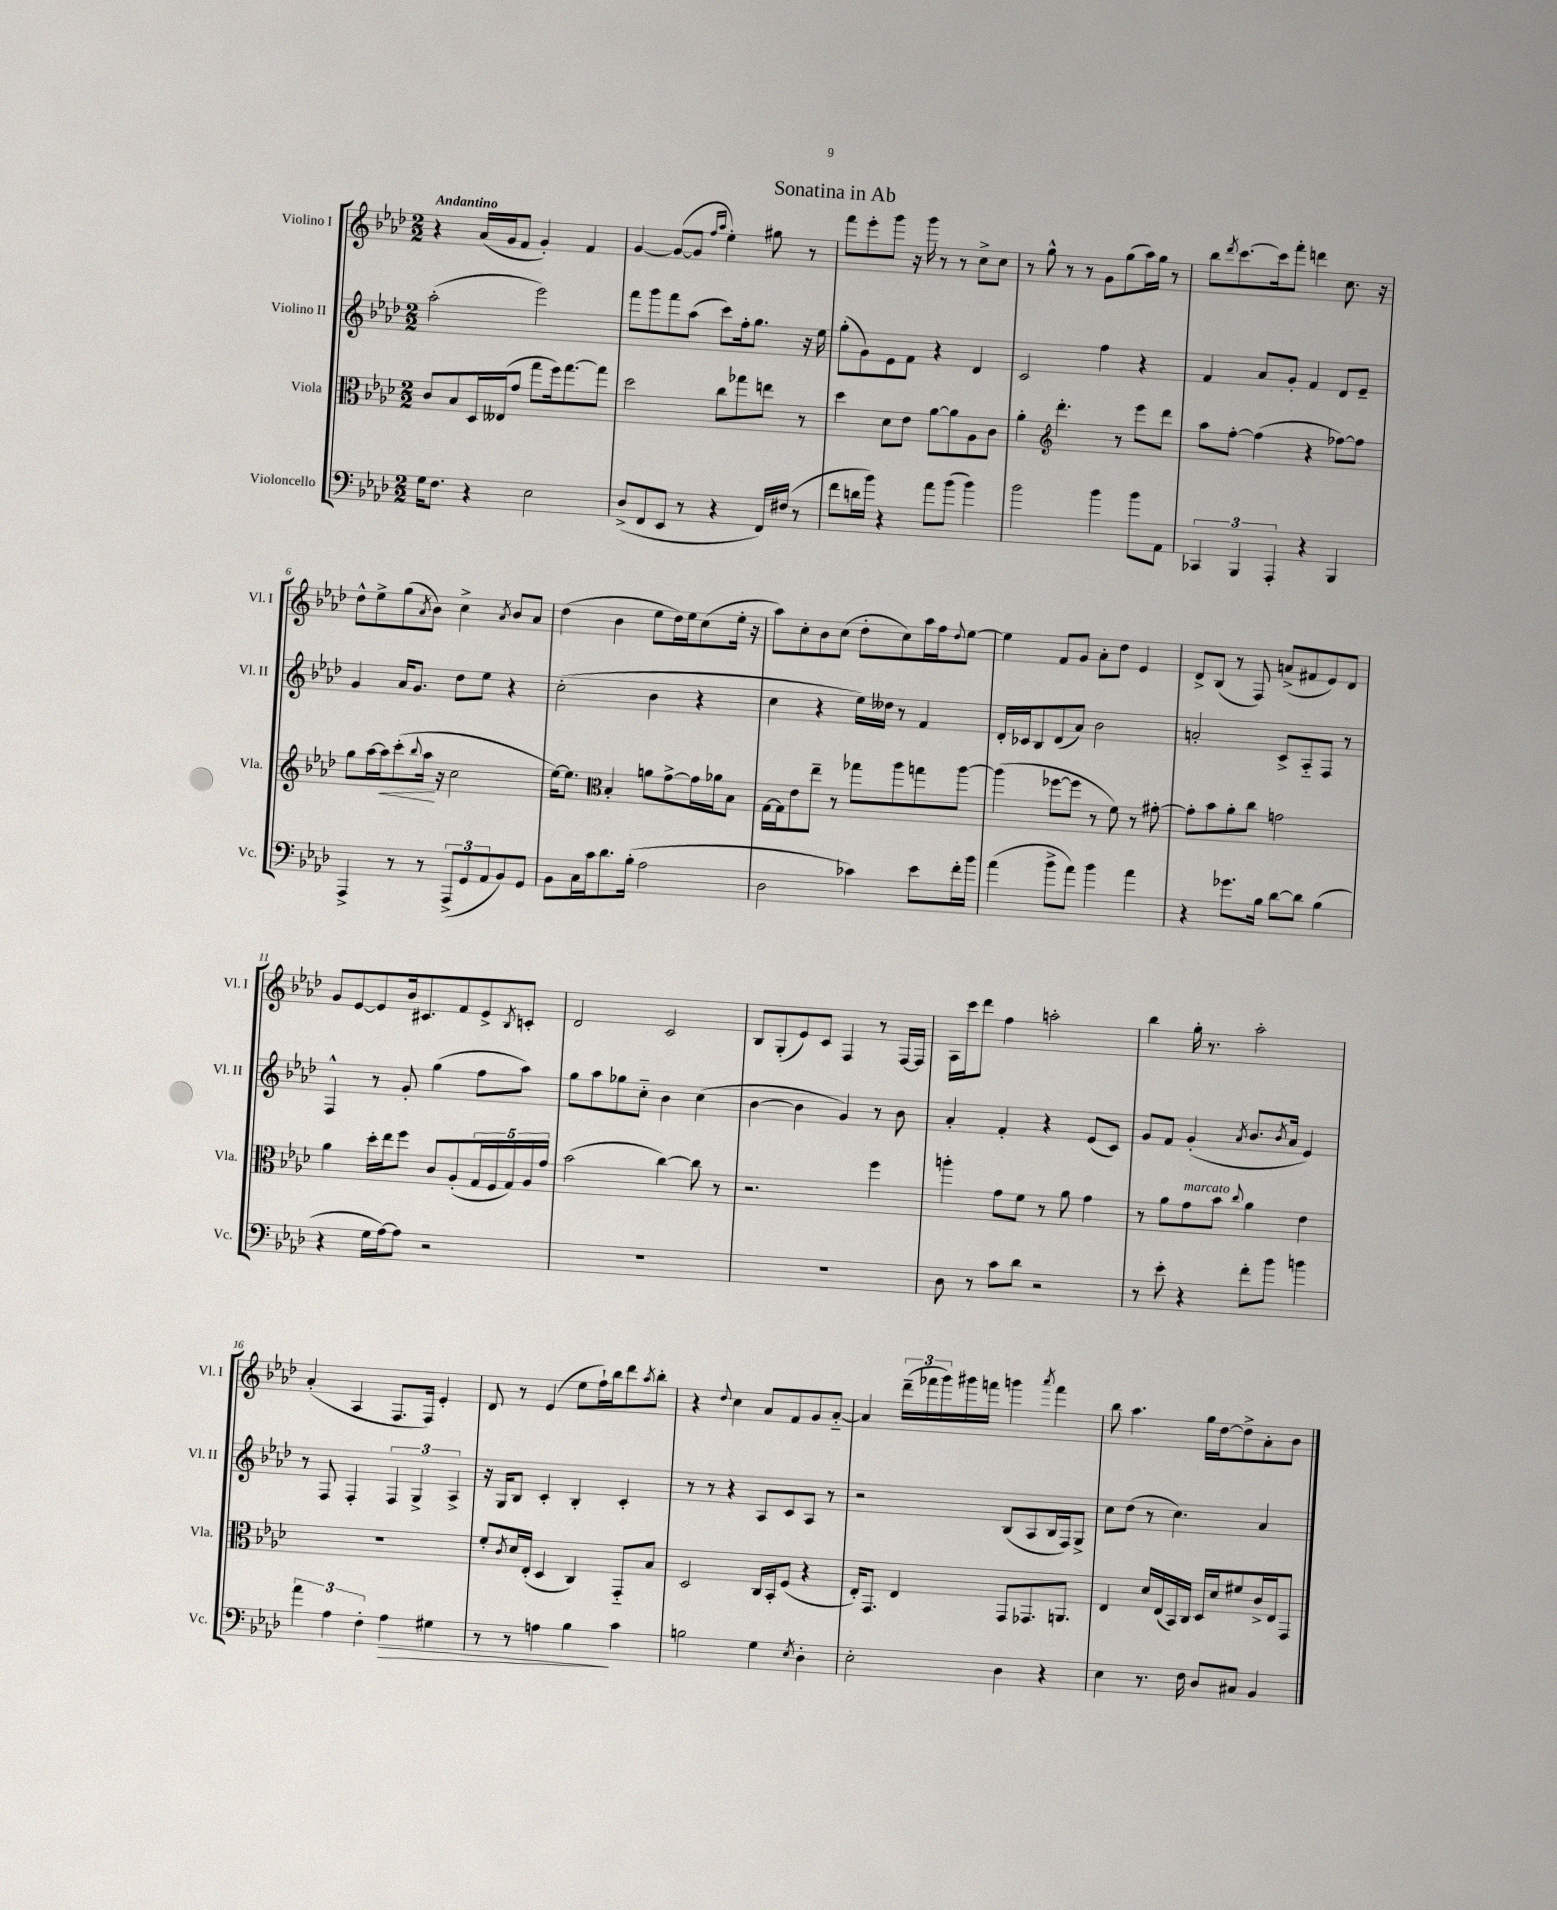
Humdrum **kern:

**kern	**dynam	**kern	**dynam	**kern	**kern
*part4	*part4	*part3	*part3	*part2	*part1
*staff4	*staff4	*staff3	*staff3	*staff2	*staff1
*I"Violoncello	*	*I"Viola	*	*I"Violino II	*I"Violino I
*I'Vc.	*	*I'Vla.	*	*I'Vl. II	*I'Vl. I
*clefF4	*	*clefC3	*	*clefG2	*clefG2
*k[b-e-a-d-]	*	*k[b-e-a-d-]	*	*k[b-e-a-d-]	*k[b-e-a-d-]
*M2/2	*	*M2/2	*	*M2/2	*M2/2
=1	=1	=1	=1	=1	=1
!	!	!	!	!	!LO:TX:a:B:t=Andantino
16G\KL	.	8c/L	.	(2aa-'\	4r
8.F\J	.	.	.	.	.
.	.	8B-/	.	.	.
4r	.	16D-/L	.	.	(16a-/LL
.	.	(16E--X/J	.	.	16g/J
.	.	8g/J	.	.	8f/J
2E-\	.	8gg\L	.	2eee-\)	4g'/)
.	.	16ff\k)	.	.	.
.	.	[8.gg\	.	.	.
.	.	.	.	.	4f/
.	.	8gg\J]	.	.	.
=2	=2	=2	=2	=2	=2
(8D-^/L	.	2dd-\	.	8fff\L	[4g/
8FF/	.	.	.	8ggg\	.
8EE-/J	.	.	.	8fff\	(8g/L_
8r	.	.	.	(8aa-\J	8g/J]
.	.	.	.	.	16qqff/LL
.	.	.	.	.	16qqaa-/JJ
4r	.	8cc\L	.	8ccc\L)	4ee-'\)
.	.	8gg-X\	.	16ff'\k	.
.	.	.	.	8.gg\J	.
16FF/LL)	.	8een\J	.	.	8gg#X\
(16F#X/JJ	.	.	.	.	.
8r	.	8r	.	16r	8r
.	.	.	.	16ee-\	.
=3	=3	=3	=3	=3	=3
8f\L	.	4dd-\	.	(8gg'\L	8fff\L
16dn\L	.	.	.	8g\)	8eee-'\
16b-\JJ)	.	.	.	.	.
4r	.	8d-\L	.	8e-\	8ggg\J
.	.	8e-\J	.	8f\J	16r
.	.	.	.	.	16ggg\
8a-\L	.	[8a-\L	.	4r	8r
(8b-\J	.	8a-\]	.	.	8r
4b-\)	.	8A-\	.	4d-/	8cc^\L
.	.	8c\J	.	.	8cc\J
=4	=4	=4	=4	=4	=4
2b-\	.	4a-'\	.	2c/	8r
.	.	.	.	.	8gg^^\
*	*	*clefG2	*	*	*
.	.	4.ddd-'\	.	.	8r
.	.	.	.	.	8r
4b-\	.	.	.	4ff\	8g\L
.	.	8r	.	.	(8gg\
8b-\L	.	8eee-\L	.	4r	16aa-\L)
.	.	.	.	.	16gg\JJ
8AA-\J	.	8ddd-\J	.	.	8r
=5	=5	=5	=5	=5	=5
6CC-X/	.	8aa-\L	.	4f/	8bb-\L
.	.	.	.	.	8qddd-/
.	.	[8ff'\J	.	.	[8.ccc\
6BBB-/	.	.	.	.	.
.	.	(4ff\]	.	8a-/L	.
.	.	.	.	.	16ccc\k]
6AAA-'/	.	.	.	.	.
.	.	.	.	8g'/J	8fff'\J
4r	.	4r	.	4f/	4dddn\
4BBB-/	.	[8ff-X\L)	.	8d-/L	8.cc\
.	.	8ff-\J]	.	8e-~/J	.
.	.	.	.	.	16r
!!LO:LB:g=z
=6	=6	=6	=6	=6	=6
4AAA-^/	.	8gg\L	.	4g/	8dd-^^\L
.	.	[16aa-\L	.	.	8ee-^\
!	!	!	!LO:HP:b	!	!
.	.	16aa-\J]	<	.	.
8r	.	(8ccc'\	.	16a-/KL	(8gg\
.	.	.	.	8.g/J	.
.	.	8qqbb-/	.	.	8qa-/
8r	.	16aa-\Jk	.	.	8b-\J)
.	.	16r	[	.	.
(12AAA-^/L	.	2cc\	.	8dd-\L	4cc^\
12GG/	.	.	.	.	.
.	.	.	.	8ee-\J	.
12AA-/	.	.	.	.	.
.	.	.	.	.	8qa-/
8BB-/)	.	.	.	4r	8b-/L
8GG/J	.	.	.	.	8a-/J
=7	=7	=7	=7	=7	=7
8BB-\L	.	[16ee-\KL)	.	(2cc'\	(4dd-\
.	.	8.ee-\J]	.	.	.
16C\L	.	.	.	.	.
16c\J	.	.	.	.	.
*	*	*clefC3	*	*	*
8.d-\	.	4B-'/	.	.	4b-\
(16B-'\Jk	.	.	.	.	.
2A-\	.	8an\L	.	4b-\	8ee-\L
.	.	[8g^\	.	.	16dd-\L)
.	.	.	.	.	16ee-\J
.	.	16g\L]	.	4r	(8cc\
.	.	16a-X\J	.	.	.
.	.	8B-\J	.	.	16ee-'\Jk
.	.	.	.	.	16r
=8	=8	=8	=8	=8	=8
2D-\	.	[16G\LL	.	4cc\	8aa-\L)
.	.	16G\J]	.	.	.
.	.	8e-\	.	.	8cc'\
.	.	8ee-~\J	.	4r	8b-\
.	.	8r	.	.	(8cc\J
4c-X\)	.	8gg-X\L	.	16ee-\LL)	8dd-'\L
.	.	.	.	16dd--X\JJ	.
.	.	8aa-\	.	8r	8cc\)
8e-\L	.	8ggn\	.	4f/	16aa-\L
.	.	.	.	.	16ff\J
.	.	.	.	.	8qqdd-/
16f'\L	.	[8aa-\J	.	.	[8ee-\J
16b-\JJ	.	.	.	.	.
=9	=9	=9	=9	=9	=9
(4a-\	.	(4aa-\]	.	16d-'/LL	4ee-\]
.	.	.	.	16c-X/J	.
.	.	.	.	8B-/	.
8b-^\L	.	[8ff-X\L	.	(8d-/	8f/L
8a-\J)	.	8ff-\J]	.	8a-/J)	8g/J
4b-\	.	8r	.	2b-\	8a-'\L
.	.	8f\)	.	.	8dd-\J
4a-\	.	8r	.	.	4e-/
.	.	[8g#X'\	.	.	.
=10	=10	=10	=10	=10	=10
4r	.	8g#'\L]	.	2an'/	8d-^/L
.	.	8b-\	.	.	(8B-/J
8.g-X\L	.	8a-'\	.	.	8r
.	.	8cc\J	.	.	8F/)
16B-\Jk	.	.	.	.	.
[8d-\L	.	2gn\	.	8c^/L	(8an^/L
8d-\J]	.	.	.	8A-/	8f#X/
(4B-\	.	.	.	8F/J	8e-/)
.	.	.	.	8r	8d-/J
!!LO:LB:g=z
=11	=11	=11	=11	=11	=11
4r	.	4a-\	.	4F^^/	8g/L
.	.	.	.	.	[8e-/
16G\LL	.	16dd-'\LL	.	8r	8e-/]
[16A-\J)	.	16ee-\J	.	.	.
8A-\J]	.	8ff\J	.	8g'/	16b-/k
.	.	.	.	.	8.c#X/
2r	.	8c/L	.	(4gg\	.
.	.	(8A-'/	.	.	8f/
.	.	20G/L	.	8ff\L	8e-^/
.	.	20F/	.	.	.
.	.	20G/)	.	.	.
.	.	.	.	.	8qB-/
.	.	.	.	8aa-\J)	8cn'/J
.	.	20A-/	.	.	.
.	.	20g/JJ	.	.	.
=12	=12	=12	=12	=12	=12
1r	.	(2b-\	.	8gg\L	2d-/
.	.	.	.	8aa-\	.
.	.	.	.	8gg-X\	.
.	.	.	.	8cc\J	.
.	.	[4cc\)	.	4b-\	2c/
.	.	8cc\]	.	(4cc\	.
.	.	8r	.	.	.
=13	=13	=13	=13	=13	=13
1r	.	2.r	.	[4b-\	8B-/L
.	.	.	.	.	(8G'/
.	.	.	.	4b-\]	8e-/)
.	.	.	.	.	8c/J
.	.	.	.	4g/)	4F/
.	.	4ff\	.	8r	8r
.	.	.	.	8b-\	[16F/LL
.	.	.	.	.	16F/JJ]
=14	=14	=14	=14	=14	=14
8D-\	.	4aan'\	.	4a-'/	16A-\LL
.	.	.	.	.	16ccc\J
8r	.	.	.	.	8ddd-\J
8c\L	.	8g\L	.	4f'/	4ff\
8d-\J	.	8f\J	.	.	.
2r	.	8r	.	4r	2aan'\
.	.	8a-\	.	.	.
.	.	4g\	.	(8e-/L	.
.	.	.	.	8c/J)	.
=15	=15	=15	=15	=15	=15
8r	.	8r	.	8g/L	4bb-\
8e-'\	.	8a-\L	.	8f/J	.
!	!	!LO:TX:a:i:t=marcato	!	!	!
4r	.	8g\	.	(4g'/	16gg'\
.	.	.	.	.	8.r
.	.	8b-\J	.	.	.
.	.	8qqcc/	.	8qa-/	.
8f'\L	.	4a-\	.	8.b-/L	2aa-'\
8b-\J	.	.	.	.	.
.	.	.	.	8qb-/	.
.	.	.	.	16a-/Jk	.
4bn\	.	4e-\	.	4e-/)	.
!!LO:LB:g=z
=16	=16	=16	=16	=16	=16
6a-\	.	1r	.	8r	(4a-'/
.	.	.	.	8F/	.
6A-\	.	.	.	.	.
.	.	.	.	4F'/	4A-/
6F'\	.	.	.	.	.
!	!LO:HP:b	!	!	!	!
4A-\	>	.	.	6F/	8.F/L
.	.	.	.	6G^/	.
.	.	.	.	.	16F/Jk)
4G#X\	.	.	.	.	4e-'/
.	.	.	.	6A-^/	.
=17	=17	=17	=17	=17	=17
8r	.	8f'/L	.	16r	8d-/
.	.	.	.	16G/KL	.
.	.	8qc/	.	.	.
8r	.	16d-/L	.	8B-/J	8r
.	.	(16E-'/JJ	.	.	.
4An\	.	4D-/	.	4c'/	(4e-/
4B-\	.	4C/)	.	4B-'/	8ee-\L
.	.	.	.	.	16ff`\L)
.	.	.	.	.	16bb-\J
4c\	]	8GG/L	.	4c'/	8ddd-\
.	.	.	.	.	8qaa-/
.	.	8B-/J	.	.	8bb-'\J
=18	=18	=18	=18	=18	=18
2Bn\	.	2D-/	.	8r	4r
.	.	.	.	8r	.
.	.	.	.	.	8qqdd-/
.	.	.	.	4r	4cc\
4G\	.	16C/LL	.	8A-/L	8a-/L
.	.	16BB-'/J	.	.	.
.	.	(8F/J	.	8c/	8f/
8qE-/	.	.	.	.	.
4D-'\	.	4r	.	8A-/J	8g/
.	.	.	.	8r	[8a-/J
=19	=19	=19	=19	=19	=19
2E-'\	.	16E-'/KL)	.	2r	4a-/]
.	.	8.GG/J	.	.	.
.	.	4E-/	.	.	(24ddd-~\LL
.	.	.	.	.	24fff-X\
.	.	.	.	.	24ggg\)
.	.	.	.	.	16ggg#X\
.	.	.	.	.	16fffn\JJ
4D-\	.	8GG/L	.	(8B-/L	4gggn\
.	.	8.GG-X/	.	8A-/	.
.	.	.	.	.	8qaaa-/
4r	.	.	.	16B-/L	4fff\
.	.	8.AAn/J	.	16F/J)	.
.	.	.	.	8G^/J	.
=20	=20	=20	=20	=20	=20
4E-\	.	4E-/	.	8cc\L	8bb-\
.	.	.	.	(8dd-\J	4.aa-\
8.r	.	16d-/LL	.	8r	.
.	.	(16E-/	.	.	.
.	.	16BB-/)	.	4.cc\)	.
16F\	.	16C/JJ	.	.	.
8D-/L	.	16D-/LL	.	.	16gg\LL
.	.	16d-/J	.	.	[16dd-\J
8C#X/J	.	8f#X/	.	.	8dd-^\]
4BB-/	.	16c^/L	.	4a-/	8a-'\
.	.	16E-/J	.	.	.
.	.	8GG/J	.	.	8b-\J
==	==	==	==	==	==
*-	*-	*-	*-	*-	*-
